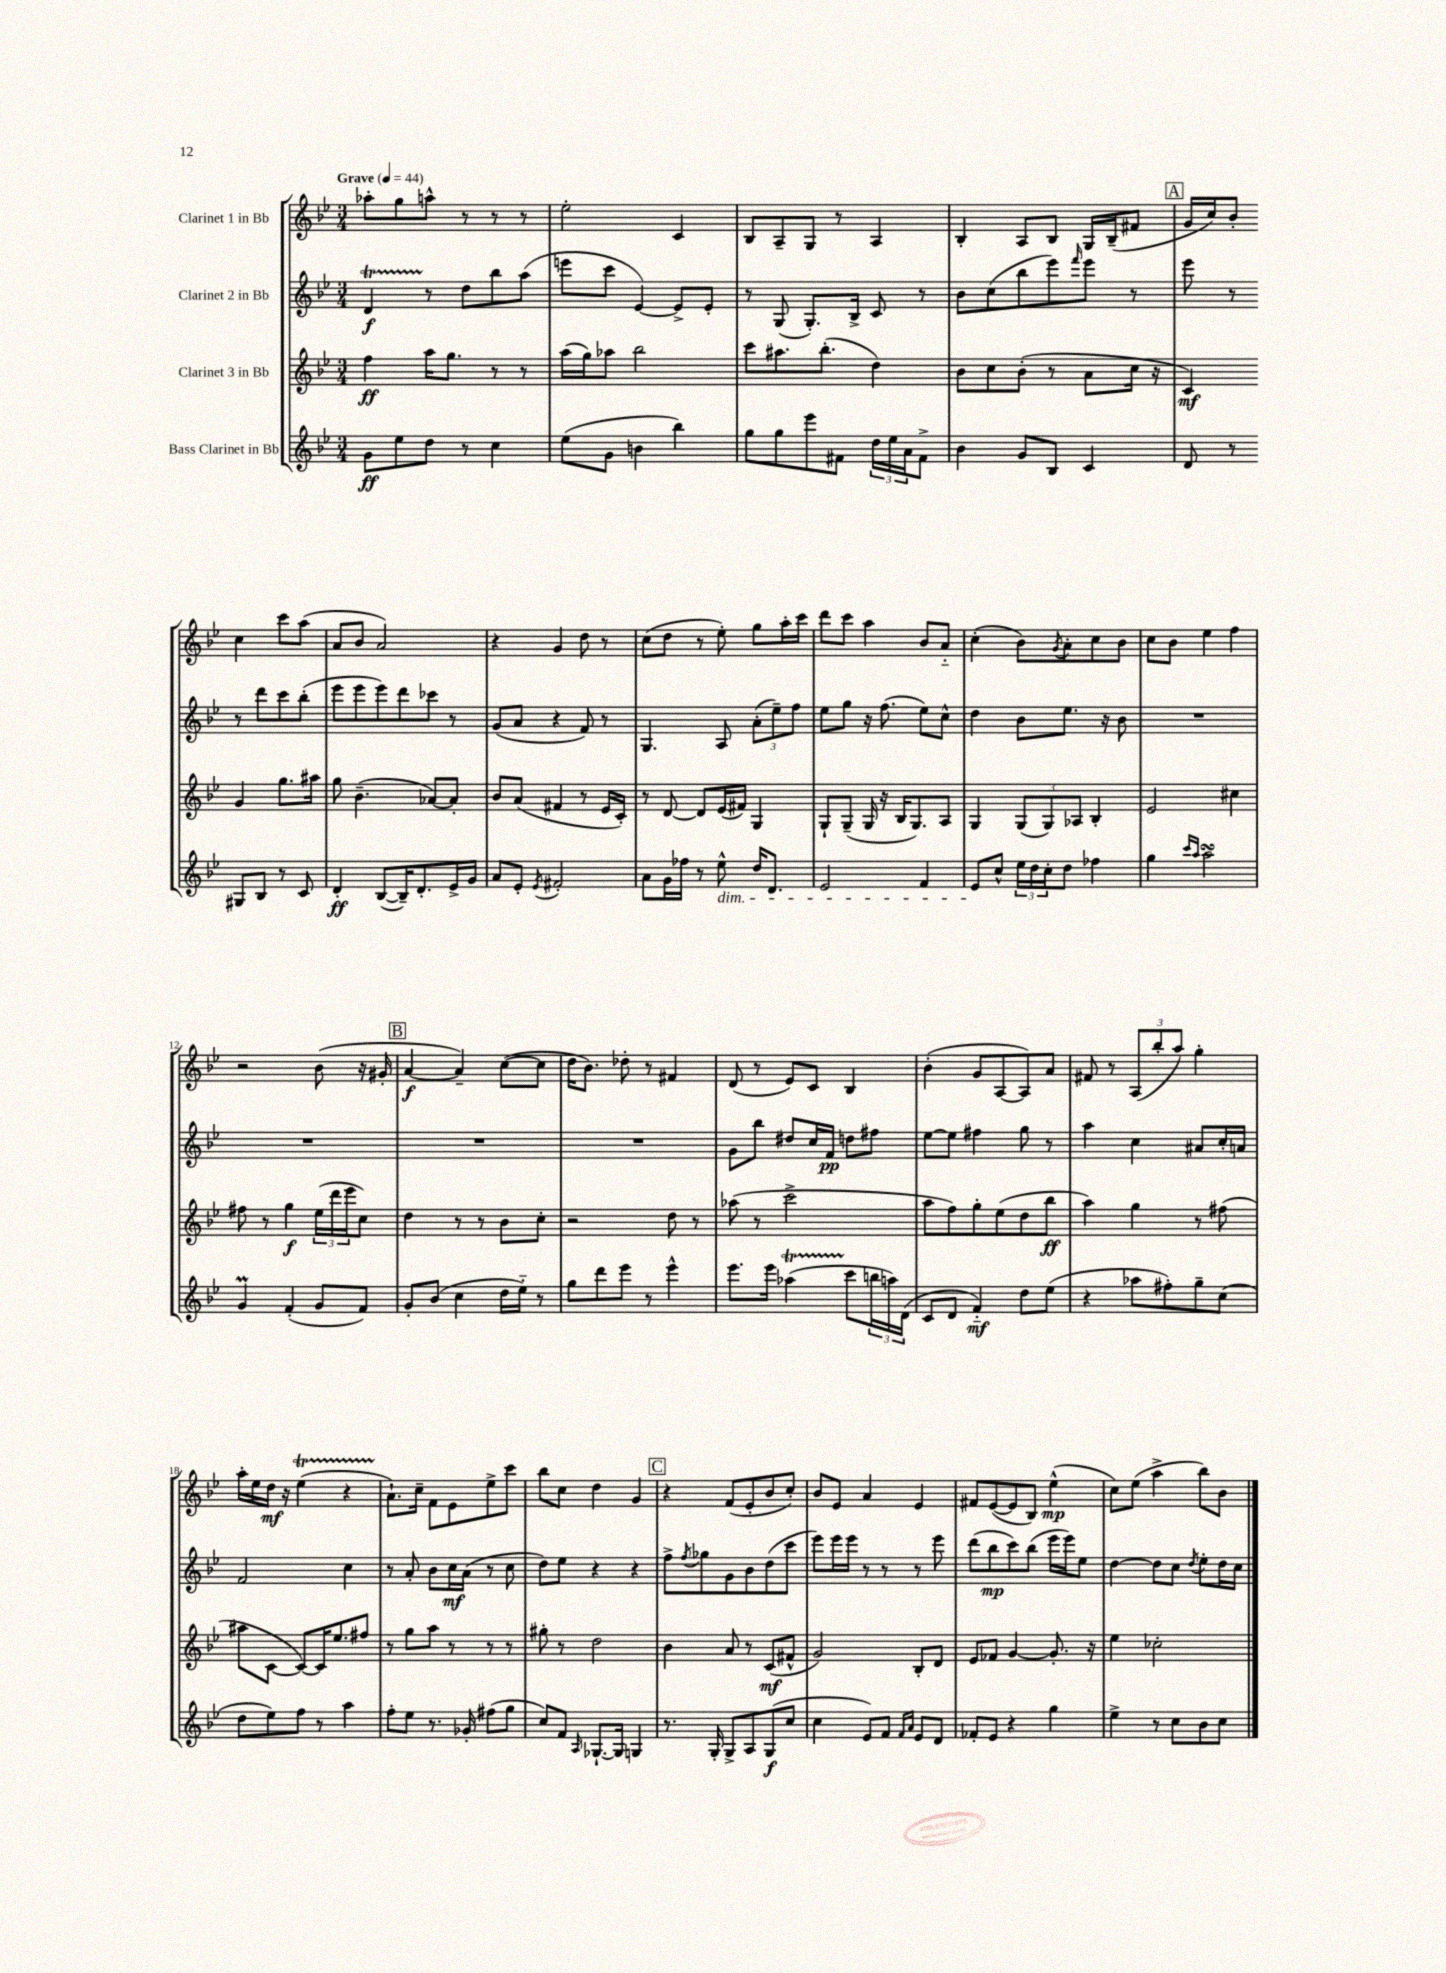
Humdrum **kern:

**kern	**kern	**kern	**kern
*staff4	*staff3	*staff2	*staff1
*clefG2	*clefG2	*clefG2	*clefG2
*k[b-e-]	*k[b-e-]	*k[b-e-]	*k[b-e-]
*M3/4	*M3/4	*M3/4	*M3/4
*MM44	*MM44	*MM44	*MM44
8g	4ff	4d	8aa-'
8ee-	.	.	8gg
8dd	16aa	8r	8aa^^
.	8.gg	.	.
8r	.	8dd	8r
4cc	8r	8bb-	8r
.	8r	(8aa	8r
=	=	=	=
(8ee-	(16aa	8eee	2ee-'
.	16gg)	.	.
8g	8aa-	8ccc	.
4b	2bb-	[4e-)	.
4bb-)	.	8e-^]	4c
.	.	8e-'	.
=	=	=	=
8gg	8ccc	8r	8B-
8gg	8.aa#	(8G	8A~
8eee-	.	8.G')	8G
.	(8.bb-'	.	.
8f#	.	.	8r
.	.	16B-^	.
24dd	4dd)	8c	4A
24ee-	.	.	.
24a	.	.	.
8f#^	.	8r	.
=	=	=	=
4b-	8b-	8b-	4B-'
.	8cc	(8cc	.
8g	(8b-'	8bb-	8A
8B-	8r	8eee-)	8B-
.	.	16qqfff	.
4c	8a	8eee-	16G
.	.	.	(16B-~
.	16cc	8r	8f#
.	16r	.	.
=	=	=	=
8d	4c)	8eee-	16g
.	.	.	16cc)
8r	.	8r	8b-'
8G#	4g	8r	4cc
8B-	.	8ddd	.
8r	8.gg	8ccc	8ccc
8c	.	(8bb-'	(8aa
.	16aa#	.	.
=	=	=	=
4d'	8gg	8eee-	8a
.	(4.b-~	8eee-	8b-
([8B-	.	8eee-)	2a)
16B-~])	.	8ddd	.
8.d'	.	.	.
.	[8a-)	8ccc-	.
16e-^	8a-']	8r	.
16g	.	.	.
=	=	=	=
8a	8b-	(8g	4r
8e-'	(8a	8a	.
8qe-	.	.	.
2f#'	4f#	4r	4g
.	8r	8f)	8dd
.	16e-	8r	8r
.	16c')	.	.
=	=	=	=
8a	8r	4.G	(8cc
16g	[8d	.	8dd
16ff-	.	.	.
8r	8d]	.	8r
8ee-^^	(16e-	8A	8ee-')
.	16f#)	.	.
16dd	4G	(12a'	8gg
8.d	.	.	.
.	.	12ee-~)	.
.	.	.	16aa'
.	.	12ff	.
.	.	.	16ccc
=	=	=	=
2e-	8G`	8ee-	8ddd
.	(8G~	8gg	8ccc
.	16G	16r	4aa
.	16r	(8.ff	.
.	16B-	.	.
.	8.G)	.	.
4f	.	8ee-)	8b-
.	8A	8cc^^	8a'~
=	=	=	=
8e-	4G	4dd	(4cc'
8cc^^	.	.	.
24ee-	(12G	8b-	8b-)
24dd	.	.	.
24cc'	12G)	.	.
.	.	.	8qg
8dd	.	8.ee-	8a'
.	12A-	.	.
4ff-	4B-'	.	8cc
.	.	16r	.
.	.	8b-	8b-
=	=	=	=
4gg	2e-	2.r	8cc
.	.	.	8b-
16qqccc	.	.	.
16qqaa	.	.	.
2aa	.	.	4ee-
.	4cc#	.	4ff
=	=	=	=
4g	8ff#	2.r	2r
.	8r	.	.
(4f'	4gg	.	.
8g	(24ee-	.	(8b-
.	24ddd	.	.
.	24eee-	.	.
8f)	8cc)	.	16r
.	.	.	16g#'
=	=	=	=
8g'	4dd	2.r	[4a
(8b-	.	.	.
4cc	8r	.	4a~])
.	8r	.	.
16dd	8b-	.	([8cc
16ee-'~)	.	.	.
8r	8cc'	.	8cc]
=	=	=	=
8gg	2r	2.r	16dd
.	.	.	8.b-)
8ddd	.	.	.
8eee-	.	.	8dd-'
8r	.	.	8r
4eee-^^	8dd	.	4f#
.	8r	.	.
=	=	=	=
8.eee-	(8aa-	8g	(8d
.	8r	8bb-	8r
16eee-	.	.	.
(4aa-	2ccc^	8dd#	8e-)
.	.	16cc	8c
.	.	16f	.
8ccc	.	8dd	4B-
24bb	.	8ff#	.
24aa)	.	.	.
(24d	.	.	.
=	=	=	=
8c	8aa	[8ee-	(4b-'
8d	8ff)	8ee-]	.
4f'~)	8gg'	4ff#	8g
.	(8ee-	.	[8A
8dd	8dd	8gg	8A])
(8ee-	8bb-	8r	8a
=	=	=	=
4r	4aa)	4aa	8f#
.	.	.	8r
8aa-	4gg	4cc	(12A
.	.	.	12bb-'
8ff#')	.	.	.
.	.	.	12aa)
8gg~	8r	8a#	4gg'
(8cc	(8ff#	16cc'	.
.	.	16a	.
=	=	=	=
8dd	8aa#	2f	16aa'
.	.	.	16ee-
8ee-)	[8c	.	16dd
.	.	.	16r
8ff	8c_)	.	(4ee-
8r	16c]	.	.
.	8.ee-	.	.
4aa	.	4cc	4r
.	8ff#	.	.
=	=	=	=
8ff'	8r	8r	8.a`)
8ee-	8gg	8a'	.
.	.	.	16cc~
8.r	8aa	8b-	8f
.	8r	16cc	8e-
16g-'	.	(16a	.
(8ff#	8r	8r	8ee-^
8gg	8r	8cc	8ccc
=	=	=	=
8cc)	8gg#'	8dd)	8bb-
8f	8r	8ee-	8cc
16qqA	.	.	.
[8.G-`	2dd	4r	4dd
16G-]	.	.	.
4G	.	4r	4g
=	=	=	=
8.r	4b-	8ff^	4r
.	.	8qff	.
.	.	8gg-	.
16G'	.	.	.
8G^	8a	8g	(8f
8A	8r	8b-	8e-'
(8G	(8c	(8dd	8b-
8cc	8f#^^	8ccc	8cc')
=	=	=	=
4cc	2g)	8eee-)	8b-
.	.	16eee-	8e-
.	.	16eee-	.
8e-)	.	8r	4a
8f	.	8r	.
16qqf	.	.	.
16qqa	.	.	.
8e-	8B-'	8r	4e-
8d	8d	8eee-	.
=	=	=	=
8f-'	8e-	(8ddd	8f#
8e-	8f-	8bb-	([8e-
4r	[4g	8ccc)	8e-]
.	.	(8bb-	8B-)
4gg	8.g']	16eee-	(4ee-^^
.	.	16eee-)	.
.	.	8ee-	.
.	16r	.	.
=	=	=	=
4ee-^	4ee-	[4dd	8cc)
.	.	.	(8ee-
8r	2cc-'	8dd]	4aa^
8cc	.	8cc	.
.	.	8qdd	.
8b-	.	8ee-'	8bb-)
8cc	.	16dd	8b-
.	.	16cc	.
==	==	==	==
*-	*-	*-	*-
